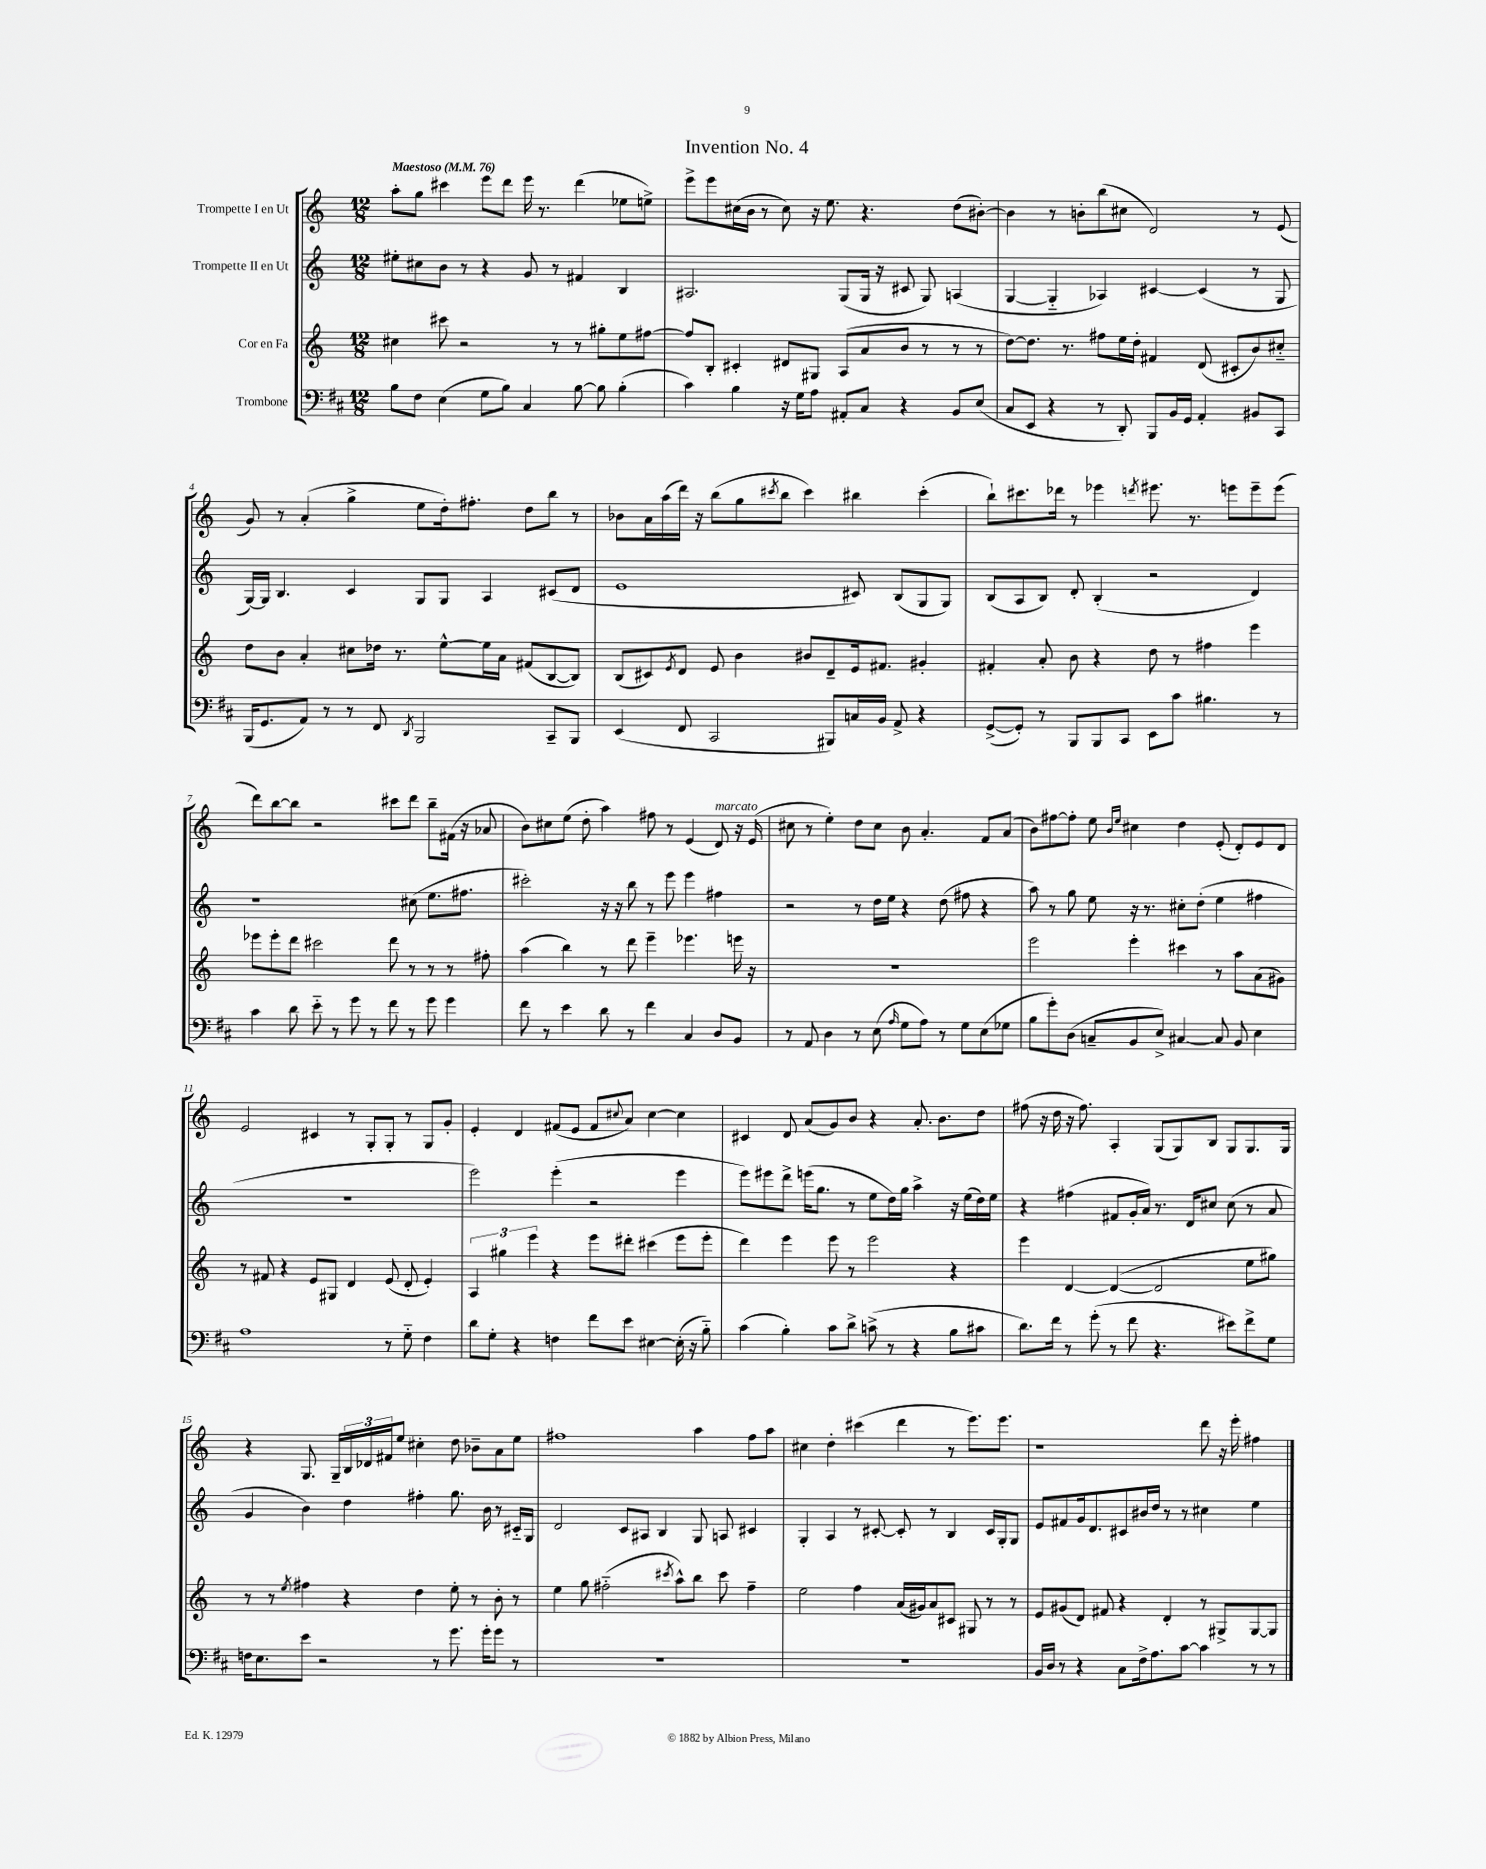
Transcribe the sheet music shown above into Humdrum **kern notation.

**kern	**kern	**kern	**kern
*staff4	*staff3	*staff2	*staff1
*clefF4	*clefG2	*clefG2	*clefG2
*k[f#c#]	*k[]	*k[]	*k[]
*M12/8	*M12/8	*M12/8	*M12/8
*MM76	*MM76	*MM76	*MM76
8B	4cc#	8ee#'	8aa'
8F#	.	8cc#	8gg
(4E	8ccc#	8b	4ccc#
.	2r	8r	.
8G	.	4r	8eee
8B)	.	.	8ddd
4C#	.	8g	16eee
.	.	.	8.r
.	8r	8r	.
[8B	8r	4f#	(4ddd
8B]	8gg#'	.	.
(4B'	8ee	4B	8ee-
.	[8ff#	.	8ee^)
=	=	=	=
4c#)	8ff#]	2.A#	8eee^
.	8B'	.	8eee
4B	4c#'	.	(16cc#
.	.	.	16b
.	.	.	8r
16r	8d#	.	8cc#)
16G	.	.	.
8A	8G#	.	16r
.	.	.	8.ee
8AA#'	(8A	(8G	.
8C#	8a	16G	4.r
.	.	16r	.
4r	8b	8c#	.
.	8r	8G)	.
8BB	8r	(4A	(8dd
(8E	8r	.	[8b#')
=	=	=	=
8C#	[8dd)	[4G	4b#]
8EE	8.dd]	.	.
4r	.	4G'~]	8r
.	8.r	.	.
.	.	.	8b'
8r	8ff#	4A-)	(8bb
8DD')	16ee	.	8cc#
.	16dd'	.	.
8BBB	4f#	[4c#	2d)
16BB	.	.	.
16GG	.	.	.
4AA'	(8d	(4c#]	.
.	8c#'	.	.
8BB#	8b)	8r	8r
8CC#	8cc#'~	8G	(8e
=	=	=	=
(16BBB	8dd	[16G)	8g)
8.GG	.	16G]	.
.	8b	4.B	8r
8AA)	4a'	.	(4a'
8r	.	.	.
8r	8cc#	4c	4gg^
8FF#	16dd-	.	.
.	8.r	.	.
8qDD	.	.	.
2BBB	.	8G	8ee
.	[8ee^^	8G	16dd')
.	.	.	8.ff#'
.	16ee]	4A	.
.	16a	.	.
.	(8f#	.	8dd
8CC#~	[8B	(8c#	8bb
8BBB	8B])	8d	8r
=	=	=	=
(4EE	(8B	1e	8b-
.	8c#)	.	16a
.	.	.	(16aa
.	8qe	.	.
8FF#	8d	.	16ddd)
.	.	.	16r
2CC#	8e	.	(8bb
.	4b	.	8gg
.	.	.	8qccc#
.	.	.	8bb
.	8b#	.	4ccc#)
8BBB#)	8d~	.	.
16C	16e	8c#)	4bb#
16BB	8.f#	.	.
8AA^	.	(8B	.
4r	4g#'	8G	(4ccc#'
.	.	8G)	.
=	=	=	=
([8GG^	4f#'	(8B	8bb`)
8GG'])	.	8A	8.ccc#
8r	8a'	8B)	.
.	.	.	16ddd-
8BBB	8b	8d'	8r
8BBB	4r	(4B'	4eee-
8CC#	.	.	.
.	.	.	8qddd
8EE	8dd	2r	8.eee#
8c#	8r	.	.
.	.	.	8.r
4.B#	4ff#	.	.
.	.	.	8eee
.	4eee	4d)	8eee~
8r	.	.	(8eee
=	=	=	=
4c#	8eee-	1r	8ddd)
.	8eee-'	.	[8bb
8d	8ddd	.	8bb]
8e'~	2ccc#	.	2r
8r	.	.	.
8g	.	.	.
8r	.	.	.
8f#	8ddd	.	8ccc#
8r	8r	(8cc#	8ddd
8g	8r	8.ee	8bb~
4g	8r	.	(16f#
.	.	8.ff#	16r
.	8ff#'	.	8a-
=	=	=	=
8f#	(4aa	2ccc#')	8b)
8r	.	.	8cc#
4e	4bb)	.	(8ee
.	.	.	8dd'
8d	8r	16r	4aa)
.	.	16r	.
8r	8ddd	8bb	.
4f#	4eee~	8r	8ff#
.	.	8eee	8r
4C#	4.eee-	4eee	(4e
8D	.	4ff#	8d)
8BB	16eee	.	16r
.	16r	.	(16e
=	=	=	=
8r	1.r	2r	8cc#
8AA	.	.	8r
4D	.	.	4ee')
8r	.	8r	8dd
(8E	.	16dd	8cc#
.	.	16ee	.
16qqA	.	.	.
8G	.	4r	8b
8A)	.	.	4.a'
8r	.	(8dd	.
8G	.	8ff#	.
(8E	.	4r	8f
8G-	.	.	(8a
=	=	=	=
8B	2eee	8aa)	8b)
8g')	.	8r	[8ff#
(8D	.	8gg	8ff#']
8C~	.	8ee	8ee
.	.	.	16qqb
.	.	.	16qqee
8BB	4eee'	16r	4cc#
.	.	8.r	.
8E^)	.	.	.
[4C#	4ccc#	8cc#'	4dd
.	.	(8dd'	.
8C#]	8r	4ee	(8e'
8BB	8aa	.	8d')
4E	(8a	4ff#	8e
.	8g#)	.	8d
=	=	=	=
1A	8r	1.r	2e
.	8f#	.	.
.	4r	.	.
.	8e	.	4c#
.	8G#	.	.
.	4d	.	8r
.	.	.	8G'
8r	(8e	.	8G'
8G'~	8d'	.	8r
4F#	4e')	.	8G
.	.	.	8g'
=	=	=	=
8d	6A	2eee)	4e'
8G'	.	.	.
.	6gg#	.	.
4r	.	.	4d
.	6eee	.	.
4F	4r	(4eee'	(8f#
.	.	.	8e
8f#	8eee	2r	8f#
.	.	.	8qqcc#
8e	8ddd#'	.	8a)
[4E#	(4ccc#	.	[4cc#
(16E#']	8eee	4eee	4cc#]
16r	.	.	.
8B'~)	8eee'	.	.
=	=	=	=
(4c#	4ddd)	8eee)	4c#
.	.	8eee#	.
4B')	4eee	8ddd^	8d
.	.	(16eee	(8a
.	.	8.gg	.
8c#	8eee	.	8g)
8d^	8r	8r	8b
(8c^	2eee	8ee	4r
8r	.	16dd)	.
.	.	16gg	.
4r	.	4aa^	8.a'
.	.	.	8.b
8B	4r	16r	.
.	.	(16ee	.
8c#	.	16dd)	8dd
.	.	16ee	.
=	=	=	=
8.d)	4eee	4r	(8ff#
.	.	.	16r
16f#	.	.	16dd
8r	[4d	(4ff#	16r
.	.	.	8.ff#)
(8g'	.	.	.
8r	(4d_	8f#	4A'
8f#	.	16g'	.
.	.	16a)	.
4.r	2d]	8.r	(8G
.	.	.	8G)
.	.	16d	.
.	.	8cc#	8B
8e#)	.	(8cc#	8G
8f#^	8ee	8r	8.G
8G	8gg#)	8a	.
.	.	.	16G
=	=	=	=
16F	8r	4g	4r
8.E	.	.	.
.	8r	.	.
.	8qee	.	.
8e	4ff#	4b)	8.G
2r	.	.	.
.	.	.	16G~
.	4r	4dd	24B
.	.	.	24d-
.	.	.	24f#
.	.	.	8ee
.	4dd	4ff#'	4cc#'
8r	.	.	.
8.g	8ee'	8.gg	8dd
.	8r	.	8b-~
16g'	.	16b	.
8g	8b'	8r	8a
8r	8r	16c#'~	8ee
.	.	16G	.
=	=	=	=
1.r	4ee	2d	1ff#
.	8gg	.	.
.	(2ff#'~	.	.
.	.	8c	.
.	.	8A#	.
.	.	4B	.
.	8qccc#	.	.
.	8aa^^)	.	.
.	8bb	8G	4aa
.	8ccc#	8A	.
.	4ff#~	4c#	8ff#
.	.	.	8aa
=	=	=	=
1.r	2ee	4G'	4cc#
.	.	4A	4dd'
.	4ff	8r	(4ccc#
.	.	[8c#'	.
.	(16a	8c#']	4ddd
.	16g#)	.	.
.	8a	8r	.
.	8c#	4B	8r
.	8G#	.	8.eee)
.	8r	16c#	.
.	.	16G'	8.eee
.	8r	8G	.
=	=	=	=
16BB	8e	8e	1r
16D	.	.	.
8r	(8g#	8f#	.
4r	8d)	16g	.
.	.	8.d	.
.	8f#	.	.
8C#	4r	8c#	.
16F#^	.	16b#	.
8.A	.	16dd	.
.	4d'	8r	.
[8c#	.	8r	.
4c#]	8r	4cc#	8ddd
.	8G#^	.	16r
.	.	.	16eee'
8r	[8G#	4ee	4ff#
8r	8G#]	.	.
==	==	==	==
*-	*-	*-	*-
